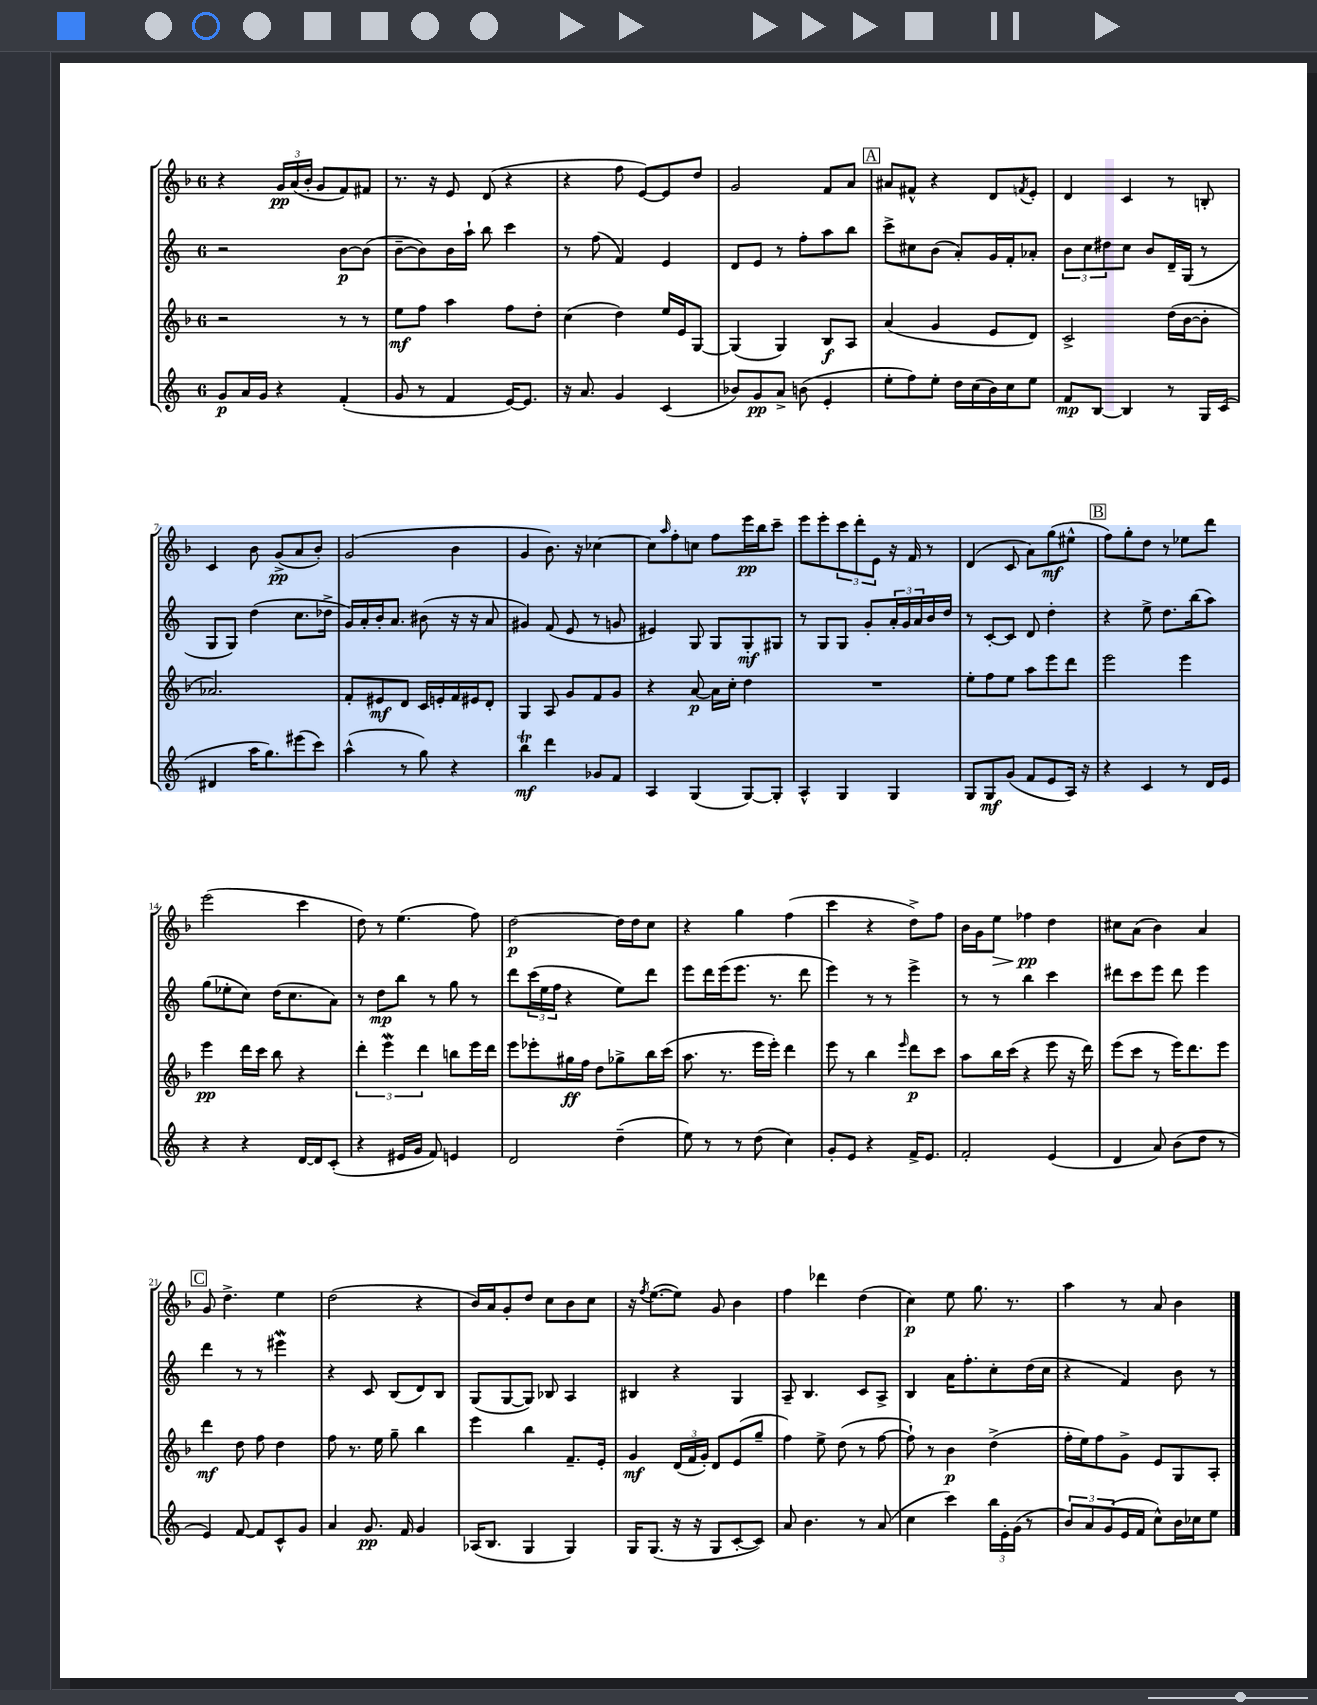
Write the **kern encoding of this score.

**kern	**dynam	**kern	**dynam	**kern	**dynam	**kern	**dynam
*part4	*part4	*part3	*part3	*part2	*part2	*part1	*part1
*staff4	*staff4	*staff3	*staff3	*staff2	*staff2	*staff1	*staff1
*clefG2	*	*clefG2	*	*clefG2	*	*clefG2	*
*k[]	*	*k[b-]	*	*k[]	*	*k[b-]	*
*M6/8	*	*M6/8	*	*M6/8	*	*M6/8	*
=1	=1	=1	=1	=1	=1	=1	=1
8g/L	p	2r	.	2r	.	4r	.
16a/L	.	.	.	.	.	.	.
16g/JJ	.	.	.	.	.	.	.
4r	.	.	.	.	.	24g/LL	pp
.	.	.	.	.	.	(24a/	.
.	.	.	.	.	.	24b-'/JJ	.
.	.	.	.	.	.	8g/L	.
(4f'/	.	8r	.	[8b\L	p	8f/)	.
.	.	8r	.	(8b\J]	.	8f#X/J	.
=2	=2	=2	=2	=2	=2	=2	=2
8g/	.	8ee\L	mf	[8b~\L	.	8.r	.
8r	.	8ff\J	.	8b\])	.	.	.
.	.	.	.	.	.	16r	.
4f/	.	4aa\	.	16b\L	.	8e/	.
.	.	.	.	16aa`\JJ	.	.	.
.	.	.	.	8bb\	.	(8d/	.
[16e/KL)	.	8ff\L	.	4ccc\	.	4r	.
8.e/J]	.	.	.	.	.	.	.
.	.	8dd'\J	.	.	.	.	.
=3	=3	=3	=3	=3	=3	=3	=3
16r	.	(4cc\	.	8r	.	4r	.
8.a/	.	.	.	.	.	.	.
.	.	.	.	(8ff\	.	.	.
4g/	.	4dd\)	.	4f/)	.	8ff\	.
.	.	.	.	.	.	[8e/L)	.
(4c/	.	16ee/LL	.	4e/	.	8e/]	.
.	.	16e/J	.	.	.	.	.
.	.	[8G/J	.	.	.	8dd/J	.
=4	=4	=4	=4	=4	=4	=4	=4
8b-X/L)	.	(4G/]	.	8d/L	.	2g/	.
8g/	pp	.	.	8e/J	.	.	.
8a^/J	.	4G/)	.	8r	.	.	.
(8bn\	.	.	.	8ff'\L	.	.	.
4e'/	.	8B-/L	f	8aa\	.	8f/L	.
.	.	8A/J	.	8bb\J	.	8a/J	.
!!LO:REH:place=s1:t=A
=5	=5	=5	=5	=5	=5	=5	=5
8ee'\L	.	(4a/	.	8ccc^\L	.	8a#X/L	.
8ff\)	.	.	.	8cc#X\	.	8f#X^^/J	.
8ee'\J	.	4g/	.	(8b\J	.	4r	.
16dd\LL	.	.	.	8a'/L)	.	.	.
(16cc\	.	.	.	.	.	.	.
16b\)	.	8e/L	.	16g/L	.	8d/L	.
16cc\J	.	.	.	16f'/J	.	.	.
.	.	.	.	.	.	8qfn/	.
8ee\J	.	8d/J)	.	8a-X'/J	.	8e'/J	.
=6	=6	=6	=6	=6	=6	=6	=6
8f/L	mp	2c^/	.	12b\L	.	4d/	.
.	.	.	.	12cc\	.	.	.
[8B/J	.	.	.	.	.	.	.
.	.	.	.	12dd#X\	.	.	.
4B/]	.	.	.	8cc\J	.	4c/	.
.	.	.	.	8b/L	.	.	.
8r	.	(16dd\LL	.	16d~/L	.	8r	.
.	.	[16b-\J	.	(16G/JJ	.	.	.
16G/LL	.	8b-'\J]	.	8r	.	8Bn'/	.
(16c/JJ	.	.	.	.	.	.	.
!!LO:LB:g=z
=7	=7	=7	=7	=7	=7	=7	=7
4d#X/	.	2.a-X/)	.	8G/L	.	4c/	.
.	.	.	.	8G/J)	.	.	.
16aa\KL	.	.	.	(4dd\	.	8b-\	.
8.gg\)	.	.	.	.	.	.	.
.	.	.	.	.	.	(8g^/L	pp
(8eee#X\	.	.	.	8.cc\L	.	8a/	.
8ccc\J)	.	.	.	.	.	8b-'/J)	.
.	.	.	.	16dd-X^\Jk	.	.	.
=8	=8	=8	=8	=8	=8	=8	=8
(4aa^^\	.	8f'/L	.	16g/LL)	.	(2g/	.
.	.	.	.	16a'/	.	.	.
.	.	8e#X/	mf	16b'/J	.	.	.
.	.	.	.	8.a/J	.	.	.
8r	.	8d/J	.	.	.	.	.
8gg\)	.	16c/LL	.	(8b#X\	.	.	.
.	.	16en'/	.	.	.	.	.
4r	.	16f/	.	16r	.	4b-\	.
.	.	16e#X/J	.	16r	.	.	.
.	.	8d'/J	.	8a/	.	.	.
=9	=9	=9	=9	=9	=9	=9	=9
4bbt\	mf	4G/	.	4g#X/)	.	4g/	.
4ddd\	.	8A/	.	(8f/	.	8.b-\)	.
.	.	8g/L	.	8e/	.	.	.
.	.	.	.	.	.	16r	.
8g-X/L	.	8f/	.	8r	.	[4cc-X\	.
8f/J	.	8g/J	.	8gn/	.	.	.
=10	=10	=10	=10	=10	=10	=10	=10
4A/	.	4r	.	4e#X/)	.	8cc-\L]	.
.	.	.	.	.	.	16qqaa/	.
.	.	.	.	.	.	8ff'\	.
(4G/	.	[8a/	p	8G/	.	8ccn\J	.
.	.	16a\LL]	.	8G/L	.	8ff\L	.
.	.	16cc'\JJ	.	.	.	.	.
[8G/L)	.	4dd\	.	8G'/	mf	16eee\L	pp
.	.	.	.	.	.	16bb-\J	.
8G'/J]	.	.	.	8G#X/J	.	8ccc~\J	.
=11	=11	=11	=11	=11	=11	=11	=11
4A^^/	.	2.r	.	8r	.	8eee\L	.
.	.	.	.	8G/L	.	8eee'\	.
4G/	.	.	.	8G/J	.	12ccc\	.
.	.	.	.	.	.	12ddd'\	.
.	.	.	.	8g'/L	.	.	.
.	.	.	.	.	.	12e\J	.
4G/	.	.	.	24a'/L	.	16r	.
.	.	.	.	24g/	.	.	.
.	.	.	.	.	.	16f/	.
.	.	.	.	24a/	.	.	.
.	.	.	.	16b/	.	8r	.
.	.	.	.	16dd/JJ	.	.	.
=12	=12	=12	=12	=12	=12	=12	=12
8G/L	.	8ee'\L	.	8r	.	(4d/	.
8G/	mf	8ff\	.	[8c'/L	.	.	.
(8g/J	.	8ee\J	.	8c/J]	.	8c/	.
8f/L	.	8aa\L	.	8d/	.	8a\L)	.
8e/	.	8eee\	.	4dd'\	.	(8gg\	mf
16A/Jk)	.	8ddd\J	.	.	.	8ee#X^^\J	.
16r	.	.	.	.	.	.	.
!!LO:REH:place=s1:t=B
=13	=13	=13	=13	=13	=13	=13	=13
4r	.	2eee\	.	4r	.	8ff\L)	.
.	.	.	.	.	.	8gg'\	.
4c/	.	.	.	8ee^\	.	8dd\J	.
.	.	.	.	8.dd\L	.	8r	.
8r	.	4eee\	.	.	.	8ee-X\L	.
.	.	.	.	(16bb\k	.	.	.
16d/LL	.	.	.	8aa\J)	.	8ddd\J	.
16e/JJ	.	.	.	.	.	.	.
!!LO:LB:g=z
=14	=14	=14	=14	=14	=14	=14	=14
4r	.	4eee\	pp	(8gg\L	.	(2eee\	.
.	.	.	.	8ee-X'\	.	.	.
4r	.	16ddd\LL	.	8cc\J)	.	.	.
.	.	16ccc\JJ	.	.	.	.	.
.	.	8bb-\	.	(16dd\KL	.	.	.
.	.	.	.	8.cc\	.	.	.
[16d/LL	.	4r	.	.	.	4ccc\	.
16d/J]	.	.	.	.	.	.	.
(8c'/J	.	.	.	8a\J)	.	.	.
=15	=15	=15	=15	=15	=15	=15	=15
4r	.	6ddd'\	.	8r	.	8dd\)	.
.	.	.	.	8dd\L	mp	8r	.
.	.	6eeeW\	.	.	.	.	.
16e#X/LL	.	.	.	8bb\J	.	(4.ee\	.
16g/JJ	.	.	.	.	.	.	.
.	.	6ddd\	.	.	.	.	.
8f/)	.	.	.	8r	.	.	.
4en/	.	8bbn\L	.	8gg\	.	.	.
.	.	16eee\L	.	8r	.	8ff\)	.
.	.	16ddd\JJ	.	.	.	.	.
=16	=16	=16	=16	=16	=16	=16	=16
2d/	.	8eee\L	.	8ddd\L	.	[2dd\	p
.	.	8eee-X'\	.	(24ccc\L	.	.	.
.	.	.	.	24ee\	.	.	.
.	.	.	.	24ff\JJ	.	.	.
.	.	16gg#X\L	ff	4r	.	.	.
.	.	16ff\JJ	.	.	.	.	.
.	.	8dd\L	.	.	.	.	.
(4dd~\	.	8gg-X^\	.	8ee\L)	.	16dd\LL]	.
.	.	.	.	.	.	16dd\J	.
.	.	16bb-\L	.	8ddd\J	.	8cc\J	.
.	.	(16ccc\JJ	.	.	.	.	.
=17	=17	=17	=17	=17	=17	=17	=17
8ee\)	.	8.aa\	.	8eee\L	.	4r	.
8r	.	.	.	16ddd\L	.	.	.
.	.	8.r	.	(16eee\J	.	.	.
8r	.	.	.	8.eee\J	.	4gg\	.
(8dd\	.	16eee\LL	.	.	.	.	.
.	.	16eee'\JJ)	.	8.r	.	.	.
4cc\)	.	4ddd\	.	.	.	(4ff\	.
.	.	.	.	8ddd\	.	.	.
=18	=18	=18	=18	=18	=18	=18	=18
8g'/L	.	8eee\	.	4eee\)	.	4ccc\	.
8e/J	.	8r	.	.	.	.	.
4r	.	4bb-\	.	8r	.	4r	.
.	.	.	.	8r	.	.	.
.	.	16qqeee/	.	.	.	.	.
16f^/KL	.	8ddd\L	p	4eee^\	.	8dd^\L)	.
8.e/J	.	.	.	.	.	.	.
.	.	8ccc\J	.	.	.	8ff\J	.
=19	=19	=19	=19	=19	=19	=19	=19
2f'/	.	8aa\L	.	8r	.	16b-\LL	.
.	.	.	.	.	.	16g\J	.
!	!	!	!	!	!	!	!LO:HP:b
.	.	16bb-\L	.	8r	.	8ee\J	>
.	.	(16ccc\JJ	.	.	.	.	.
.	.	4r	.	4bb\	.	4ff-X\	pp
(4e/	.	8eee\	.	4ccc\	.	4dd\	]
.	.	16r	.	.	.	.	.
.	.	16ddd\)	.	.	.	.	.
=20	=20	=20	=20	=20	=20	=20	=20
4d/	.	(8eee\L	.	8ddd#X\L	.	8cc#X\L	.
.	.	8ccc\J	.	8ccc\	.	(8a\J	.
8a/)	.	8r	.	8eee\J	.	4b-\)	.
(8b\L	.	16eee\KL)	.	8ddd#\	.	.	.
.	.	8.ddd\	.	.	.	.	.
8dd\J	.	.	.	4eee\	.	4a/	.
8r	.	8eee\J	.	.	.	.	.
!!LO:LB:g=z
!!LO:REH:place=s1:t=C
=21	=21	=21	=21	=21	=21	=21	=21
4e/)	.	4ddd\	mf	4ddd\	.	8g/	.
.	.	.	.	.	.	4.dd^\	.
[8f/	.	8dd\	.	8r	.	.	.
8f/L]	.	8ff\	.	8r	.	.	.
8c^^/	.	4dd\	.	4eee#XW\	.	4ee\	.
8g/J	.	.	.	.	.	.	.
=22	=22	=22	=22	=22	=22	=22	=22
4a/	.	8ff\	.	4r	.	(2dd\	.
.	.	8.r	.	.	.	.	.
8.g/	pp	.	.	8c/	.	.	.
.	.	16ee\	.	.	.	.	.
.	.	8gg~\	.	(8B/L	.	.	.
16f/	.	.	.	.	.	.	.
4g/	.	4bb-\	.	8d/)	.	4r	.
.	.	.	.	8B/J	.	.	.
=23	=23	=23	=23	=23	=23	=23	=23
(16A-X/KL	.	4eee\	.	(8G/L	.	16b-/LL)	.
8.B/J	.	.	.	.	.	16a/J	.
.	.	.	.	[8G/	.	8g'/	.
4G/	.	4bb-\	.	8G/J])	.	8dd/J	.
.	.	.	.	8B-X/	.	8cc\L	.
4G/)	.	8.f~/L	.	4A/	.	8b-\	.
.	.	.	.	.	.	8cc\J	.
.	.	16e'/Jk	.	.	.	.	.
=24	=24	=24	=24	=24	=24	=24	=24
16G/KL	.	4g/	mf	4B#X/	.	16r	.
.	.	.	.	.	.	8qff/	.
(8.G/J	.	.	.	.	.	([8.ee\L	.
16r	.	(24d/LL	.	4r	.	8ee\J])	.
.	.	24f/	.	.	.	.	.
16r	.	.	.	.	.	.	.
.	.	24g'/JJ)	.	.	.	.	.
8G/L	.	8d/L	.	.	.	8g/	.
[8c'/	.	(8e/	.	4G/	.	4b-\	.
8c/J])	.	8gg~/J	.	.	.	.	.
=25	=25	=25	=25	=25	=25	=25	=25
8a/	.	4ff\)	.	8A~/	.	4ff\	.
4.b\	.	.	.	4.B/	.	.	.
.	.	8ee^\	.	.	.	4ddd-X\	.
.	.	(8dd\	.	.	.	.	.
8r	.	8r	.	8c/L	.	(4dd\	.
(8a/	.	[8ff\	.	8A^/J	.	.	.
=26	=26	=26	=26	=26	=26	=26	=26
4cc\	.	8ff`\])	.	4B/	.	4cc\)	p
.	.	8r	.	.	.	.	.
4ccc\)	.	4b-\	p	16a\KL	.	8ee\	.
.	.	.	.	8.ff'\	.	.	.
.	.	.	.	.	.	8.gg\	.
24bb\LL	.	(4dd^\	.	8cc'\	.	.	.
24e'\	.	.	.	.	.	.	.
.	.	.	.	.	.	8.r	.
(24g\JJ	.	.	.	.	.	.	.
8r	.	.	.	(16dd\L	.	.	.
.	.	.	.	16cc\JJ	.	.	.
=27	=27	=27	=27	=27	=27	=27	=27
12b/L)	.	16ff'\LL	.	4r	.	4aa\	.
.	.	16ee\J)	.	.	.	.	.
12a/	.	.	.	.	.	.	.
.	.	8ff\	.	.	.	.	.
(12g/	.	.	.	.	.	.	.
16e/L	.	8g^\J	.	4f/)	.	8r	.
16f/JJ	.	.	.	.	.	.	.
8cc^^\L)	.	8e/L	.	.	.	8a/	.
16b\L	.	8G/	.	8b\	.	4b-\	.
16cc-X\J	.	.	.	.	.	.	.
8ee\J	.	8A'/J	.	8r	.	.	.
==	==	==	==	==	==	==	==
*-	*-	*-	*-	*-	*-	*-	*-
